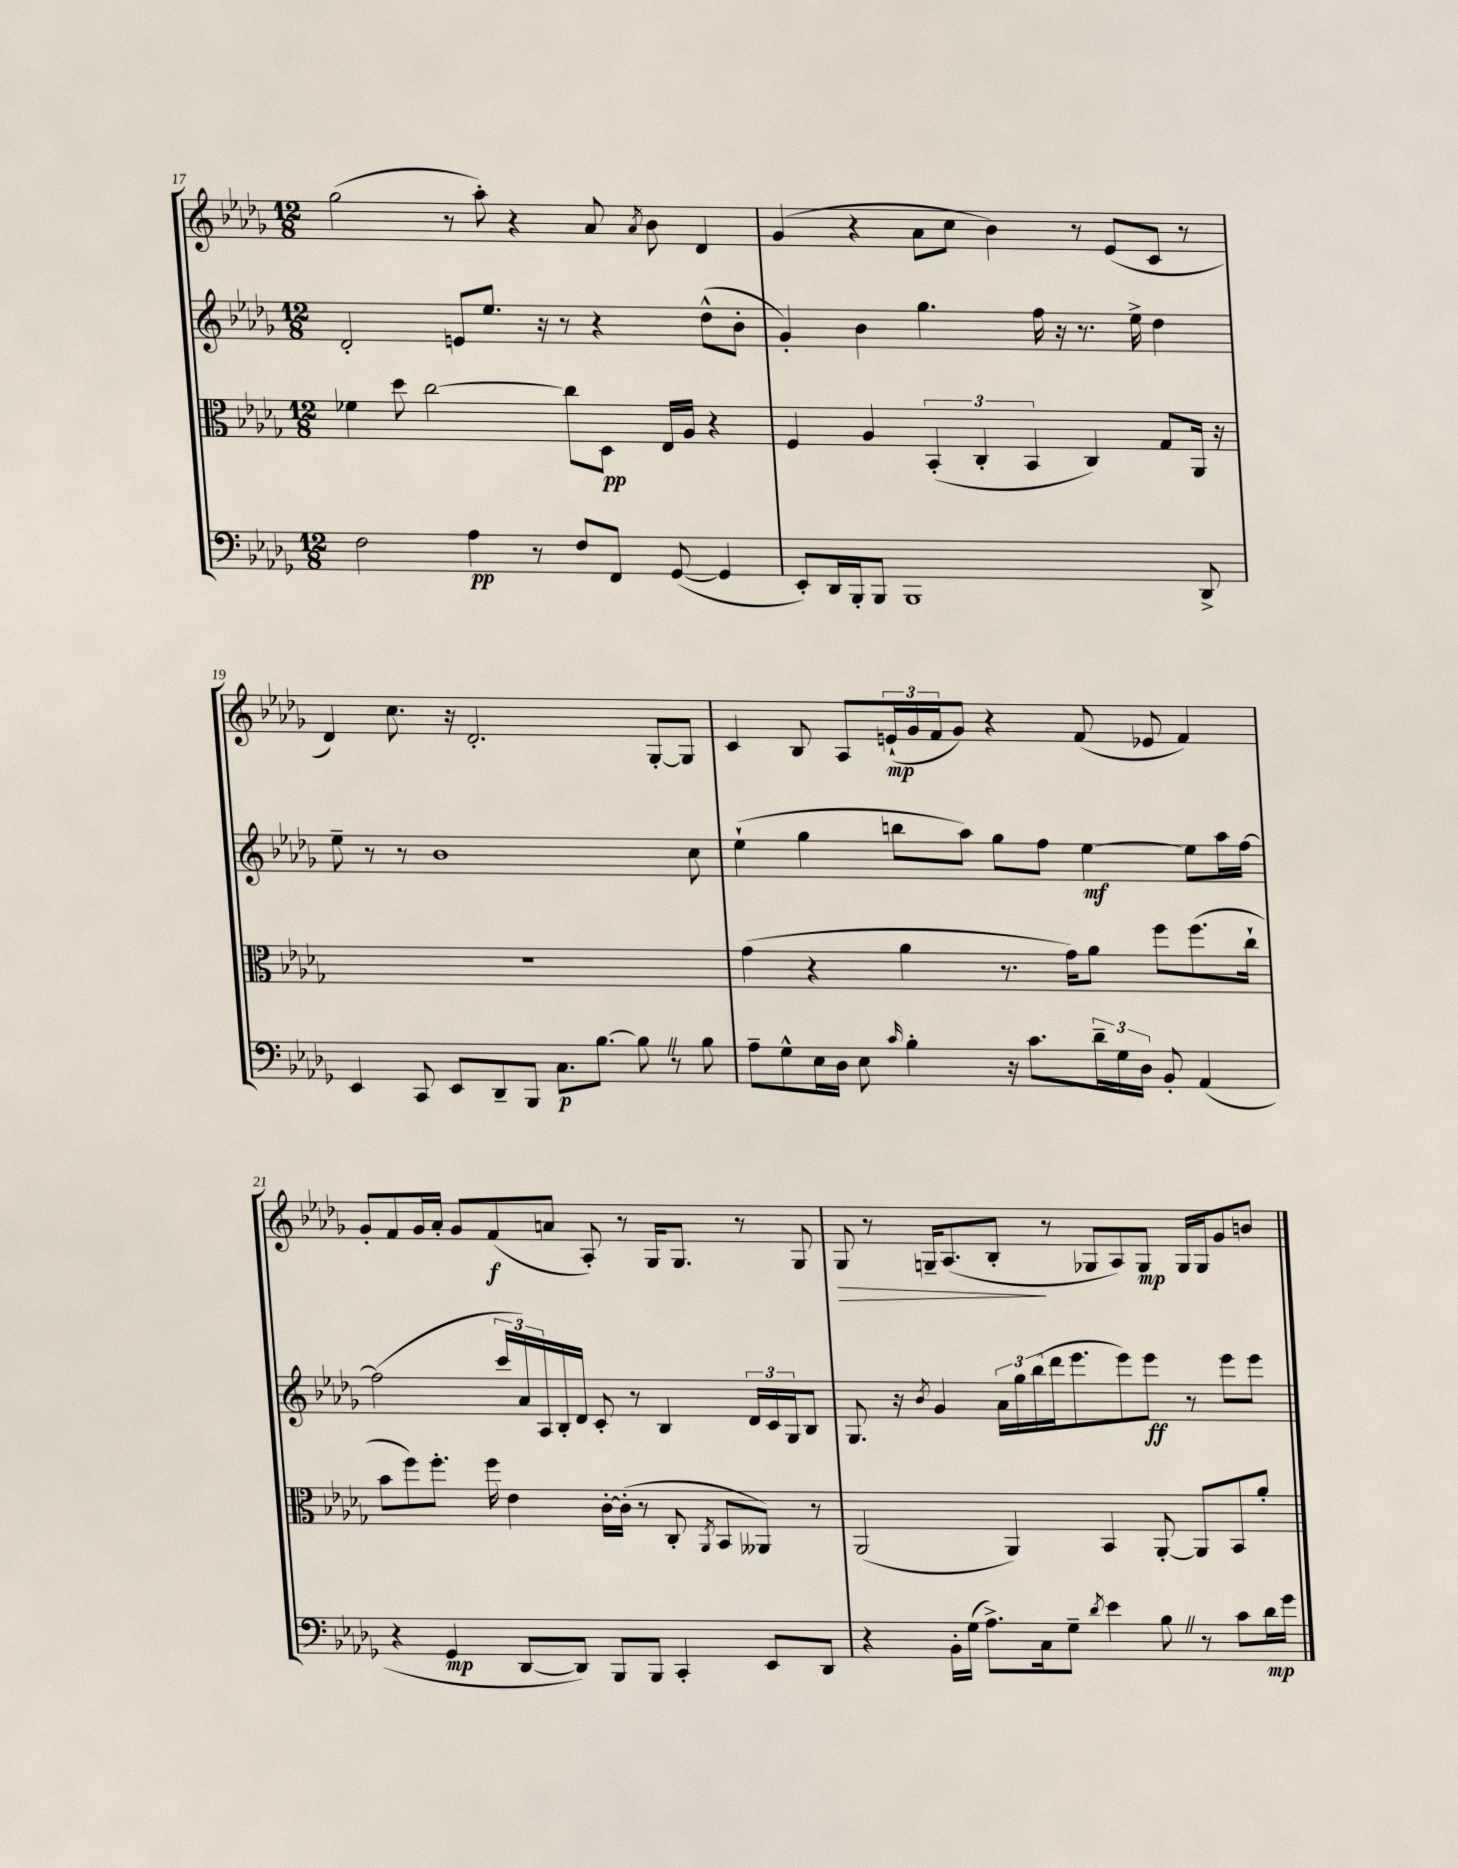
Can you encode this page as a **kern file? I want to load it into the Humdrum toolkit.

**kern	**dynam	**kern	**dynam	**kern	**dynam	**kern	**dynam
*part4	*part4	*part3	*part3	*part2	*part2	*part1	*part1
*staff4	*staff4	*staff3	*staff3	*staff2	*staff2	*staff1	*staff1
*clefF4	*	*clefC3	*	*clefG2	*	*clefG2	*
*k[b-e-a-d-g-]	*	*k[b-e-a-d-g-]	*	*k[b-e-a-d-g-]	*	*k[b-e-a-d-g-]	*
*M12/8	*	*M12/8	*	*M12/8	*	*M12/8	*
=17	=17	=17	=17	=17	=17	=17	=17
2F\	.	4f-X\	.	2d-'/	.	(2gg-\	.
.	.	8dd-\	.	.	.	.	.
.	.	[2cc\	.	.	.	.	.
4A-\	pp	.	.	8en/L	.	8r	.
.	.	.	.	8.ee-/J	.	8aa-'\)	.
8r	.	.	.	.	.	4r	.
.	.	.	.	16r	.	.	.
8F/L	.	8cc\L]	.	8r	.	.	.
8FF/J	.	8D-\J	pp	4r	.	8a-/	.
.	.	.	.	.	.	8qa-/	.
([8GG-/	.	16E-/LL	.	.	.	8b-\	.
.	.	16A-/JJ	.	.	.	.	.
4GG-/]	.	4r	.	(8dd-^^\L	.	4d-/	.
.	.	.	.	8b-'\J	.	.	.
=18	=18	=18	=18	=18	=18	=18	=18
8EE-'/L)	.	4F/	.	4g-'/)	.	(4g-/	.
16DD-/L	.	.	.	.	.	.	.
16BBB-'/J	.	.	.	.	.	.	.
8BBB-/J	.	4A-/	.	4b-\	.	4r	.
1BBB-	.	.	.	.	.	.	.
.	.	(6BB-'/	.	4.gg-\	.	8a-\L	.
.	.	.	.	.	.	8cc\J	.
.	.	6C'/	.	.	.	.	.
.	.	.	.	.	.	4b-\)	.
.	.	6BB-/	.	.	.	.	.
.	.	.	.	16ff\	.	.	.
.	.	.	.	16r	.	.	.
.	.	4C/)	.	8.r	.	8r	.
.	.	.	.	.	.	(8e-/L	.
.	.	.	.	16ee-^\	.	.	.
.	.	8G-/L	.	4dd-\	.	8c/J	.
8DD-^/	.	16AA-/Jk	.	.	.	8r	.
.	.	16r	.	.	.	.	.
!!LO:LB:g=z
=19	=19	=19	=19	=19	=19	=19	=19
4EE-/	.	1.r	.	8ee-~\	.	4d-/)	.
.	.	.	.	8r	.	.	.
8CC/	.	.	.	8r	.	8.cc\	.
8EE-/L	.	.	.	1b-	.	.	.
.	.	.	.	.	.	16r	.
8DD-~/	.	.	.	.	.	2.d-'/	.
8BBB-/J	.	.	.	.	.	.	.
8.C\L	p	.	.	.	.	.	.
[8.B-\J	.	.	.	.	.	.	.
8B-Z\]	.	.	.	.	.	.	.
8r	.	.	.	.	.	[8G-'/L	.
8B-\	.	.	.	8cc\	.	8G-/J]	.
=20	=20	=20	=20	=20	=20	=20	=20
8A-~\L	.	(4g-\	.	(4ee-`\	.	4c/	.
8G-^^\	.	.	.	.	.	.	.
16E-\L	.	4r	.	4gg-\	.	8B-/	.
16D-\JJ	.	.	.	.	.	.	.
8E-\	.	.	.	.	.	8A-/L	.
16qqc/	.	.	.	.	.	.	.
4B-'\	.	4a-\	.	8bbn\L	.	(24en`/L	mp
.	.	.	.	.	.	24g-/	.
.	.	.	.	.	.	24f/J	.
.	.	.	.	8aa-\J)	.	8g-/J)	.
16r	.	8.r	.	8gg-\L	.	4r	.
8.c\L	.	.	.	.	.	.	.
.	.	.	.	8ff\J	.	.	.
.	.	16g-\KL)	.	.	.	.	.
24d-~\L	.	8a-\J	.	[4ee-\	mf	(8f/	.
24G-\	.	.	.	.	.	.	.
24D-\JJ	.	.	.	.	.	.	.
8BB-'/	.	8ff\L	.	.	.	8e-X/	.
(4AA-/	.	(8.ff\	.	8ee-\L]	.	4f/)	.
.	.	.	.	16aa-\L	.	.	.
.	.	16cc`\Jk	.	[16ff\JJ	.	.	.
!!LO:LB:g=z
=21	=21	=21	=21	=21	=21	=21	=21
4r	.	8b-\L	.	(2ff\]	.	8g-'/L	.
.	.	8ff\)	.	.	.	8f/	.
4GG-/	mp	8.ff'\J	.	.	.	16g-/L	.
.	.	.	.	.	.	16a-'/JJ	.
.	.	.	.	.	.	8g-/L	.
.	.	16ff\	.	.	.	.	.
[8DD-/L	.	4e-\	.	24ccc/LL	.	(8f/	f
.	.	.	.	24a-/)	.	.	.
.	.	.	.	24A-/	.	.	.
8DD-/J])	.	.	.	16B-'/	.	8an/J	.
.	.	.	.	16d-/JJ	.	.	.
8BBB-/L	.	[16c'\LL	.	8c'/	.	8A-'/)	.
.	.	(16c'\JJ]	.	.	.	.	.
8BBB-/J	.	8r	.	8r	.	8r	.
4CC'/	.	8C'/	.	4B-/	.	16G-/KL	.
.	.	.	.	.	.	8.G-/J	.
.	.	8qAA-/	.	.	.	.	.
.	.	8BB-/L	.	.	.	.	.
8EE-/L	.	8AA--X/J)	.	24d-/LL	.	8r	.
.	.	.	.	24c/	.	.	.
.	.	.	.	24G-/J	.	.	.
8DD-/J	.	8r	.	8B-/J	.	8G-/	.
=22	=22	=22	=22	=22	=22	=22	=22
!	!	!	!	!	!	!	!LO:HP:b
4r	.	(2AA-/	.	8.G-/	.	8G-/	>
.	.	.	.	.	.	8r	.
.	.	.	.	16r	.	.	.
.	.	.	.	8qb-/	.	.	.
16BB-'\LL	.	.	.	4g-/	.	16Gn~/KL	.
(16G-\JJ	.	.	.	.	.	(8.A-/	.
8.A-^\L)	.	.	.	.	.	.	.
.	.	4AA-/)	.	24a-\LL	.	8B-'/J	.
.	.	.	.	24gg-\	.	.	.
16C\k	.	.	.	.	.	.	.
.	.	.	.	(24bb-\	.	.	.
8G-~\J	.	.	.	16ddd-\J	.	8r	]
.	.	.	.	8.eee-\	.	.	.
8qd-/	.	.	.	.	.	.	.
4e-\	.	4BB-/	.	.	.	8G-X/L	.
.	.	.	.	8eee-\)	.	8A-/)	.
8B-Z\	.	[8AA-'/	.	8eee-\J	ff	8G-/J	mp
8r	.	8AA-/L]	.	8r	.	16G-/LL	.
.	.	.	.	.	.	16G-/J	.
8c\L	.	8BB-/	.	8eee-\L	.	8g-/	.
16d-\L	mp	8a-'/J	.	8eee-\J	.	8bn/J	.
16g-\JJ	.	.	.	.	.	.	.
==	==	==	==	==	==	==	==
*-	*-	*-	*-	*-	*-	*-	*-
